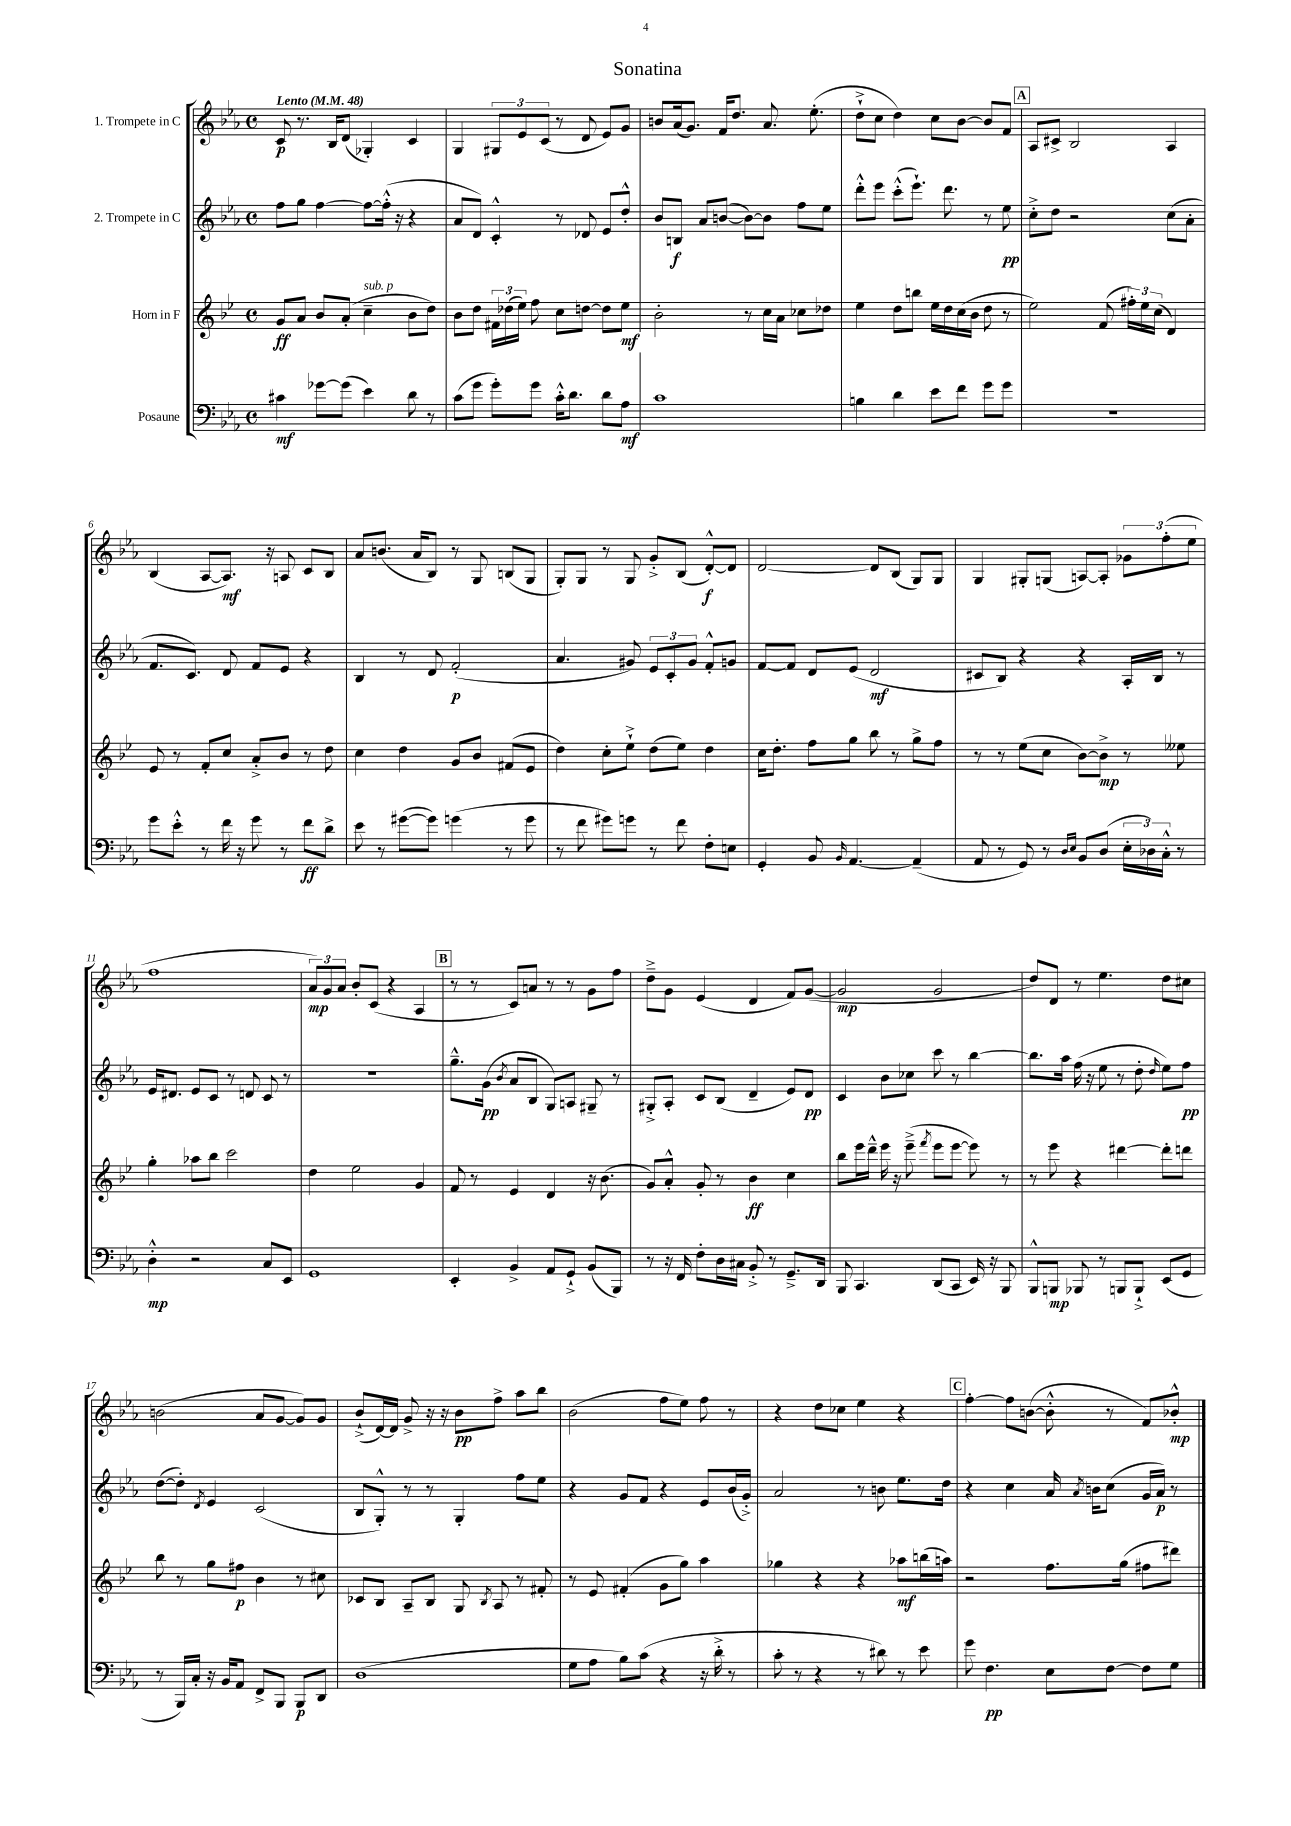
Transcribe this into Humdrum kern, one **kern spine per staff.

**kern	**dynam	**kern	**dynam	**kern	**dynam	**kern	**dynam
*part4	*part4	*part3	*part3	*part2	*part2	*part1	*part1
*staff4	*staff4	*staff3	*staff3	*staff2	*staff2	*staff1	*staff1
*I"Posaune	*	*I"Horn in F	*	*I"2. Trompete in C	*	*I"1. Trompete in C	*
*clefF4	*	*clefG2	*	*clefG2	*	*clefG2	*
*k[b-e-a-]	*	*k[b-e-]	*	*k[b-e-a-]	*	*k[b-e-a-]	*
*M4/4	*	*M4/4	*	*M4/4	*	*M4/4	*
*met(c)	*	*met(c)	*	*met(c)	*	*met(c)	*
*MM48	*	*MM48	*	*MM48	*	*MM48	*
=1	=1	=1	=1	=1	=1	=1	=1
!	!	!	!	!	!	!LO:TX:a:B:t=Lento	!
4c#X\	mf	8g/L	ff	8ff\L	.	8c/	p
.	.	8a/J	.	8gg\J	.	8.r	.
[8g-X\L	.	8b-/L	.	[4ff\	.	.	.
.	.	.	.	.	.	16B-/KL	.
(8g-\J]	.	(8a'/J	.	.	.	(8d/J	.
!	!	!LO:TX:a:i:t=sub. p	!	!	!	!	!
4e-\)	.	4cc~\	.	8ff\L_	.	4G-X'/)	.
.	.	.	.	(16ff'^^\Jk]	.	.	.
.	.	.	.	16r	.	.	.
8d\	.	8b-\L	.	4r	.	4c/	.
8r	.	8dd\J)	.	.	.	.	.
=2	=2	=2	=2	=2	=2	=2	=2
(8c\L	.	8b-\L	.	8a-/L	.	4G/	.
8g\J	.	8dd\J	.	8d/J)	.	.	.
8g'\L)	.	24f#X\LL	.	4c'^^/	.	12G#X/L	.
.	.	(24dd-X\	.	.	.	.	.
.	.	24ee-\JJ)	.	.	.	12e-/	.
8g\J	.	8ff\	.	.	.	.	.
.	.	.	.	.	.	(12c/J	.
16c'^^\KL	.	8cc\L	.	8r	.	8r	.
8.d\J	.	.	.	.	.	.	.
.	.	[8ddn\J	.	8d-X/	.	8d/	.
8d\L	.	8dd\L]	.	8e-/L	.	8e-/L)	.
8A-\J	mf	8ee-\J	mf	8dd'^^/J	.	8g/J	.
=3	=3	=3	=3	=3	=3	=3	=3
1c	.	2b-'\	.	8b-/L	.	8bn/L	.
.	.	.	.	8Bn/J	f	(16a-/k	.
.	.	.	.	.	.	8.g/J)	.
.	.	.	.	8a-/L	.	.	.
.	.	.	.	([8bn/J	.	16f/KL	.
.	.	.	.	.	.	8.dd/J	.
.	.	8r	.	8b\L_)	.	.	.
.	.	16cc\LL	.	8b\J]	.	8.a-/	.
.	.	16a\JJ	.	.	.	.	.
.	.	8cc-X\L	.	8ff\L	.	.	.
.	.	.	.	.	.	(8.ee-'\	.
.	.	8dd-X\J	.	8ee-\J	.	.	.
=4	=4	=4	=4	=4	=4	=4	=4
4Bn\	.	4ee-\	.	8ddd'^^\L	.	8dd`^\L	.
.	.	.	.	8eee-\J	.	8cc\J	.
4d\	.	8dd\L	.	(8ccc'^^\L	.	4dd\)	.
.	.	8bbn\J	.	8.eee-`\J)	.	.	.
8e-\L	.	16ee-\LL	.	.	.	8cc\L	.
.	.	16dd\	.	8.ddd\	.	.	.
8f\J	.	(16cc\	.	.	.	[8b-\J	.
.	.	16b-\JJ	.	.	.	.	.
8g\L	.	8dd\	.	8r	.	8b-/L]	.
8g\J	.	8r	.	8ee-\	pp	8f/J	.
!!LO:REH:place=s1:t=A
=5	=5	=5	=5	=5	=5	=5	=5
1r	.	2ee-\)	.	8cc'^\L	.	8A-/L	.
.	.	.	.	8dd\J	.	8c#X^/J	.
.	.	.	.	2r	.	2B-/	.
.	.	(8f/	.	.	.	.	.
.	.	24ff#X'\LL)	.	.	.	.	.
.	.	24ee-\	.	.	.	.	.
.	.	(24cc\JJ	.	.	.	.	.
.	.	4d/)	.	(8cc\L	.	4A-/	.
.	.	.	.	8a-'\J	.	.	.
!!LO:LB:g=z
=6	=6	=6	=6	=6	=6	=6	=6
8g\L	.	8e-/	.	8.f/L	.	(4B-/	.
8e-'^^\J	.	8r	.	.	.	.	.
.	.	.	.	8.c/J)	.	.	.
8r	.	8f'/L	.	.	.	[8A-/L	.
16f\	.	8cc/J	.	8d/	.	8.A-/J])	mf
16r	.	.	.	.	.	.	.
8g\	.	8a'^/L	.	8f/L	.	.	.
.	.	.	.	.	.	16r	.
8r	.	8b-/J	.	8e-/J	.	8An/	.
8f\L	ff	8r	.	4r	.	8c/L	.
8d^\J	.	8dd\	.	.	.	8B-/J	.
=7	=7	=7	=7	=7	=7	=7	=7
8e-\	.	4cc\	.	4B-/	.	8a-/L	.
8r	.	.	.	.	.	(8.bn/J	.
([8g#X\L	.	4dd\	.	8r	.	.	.
.	.	.	.	.	.	16a-/KL	.
8g#\J])	.	.	.	8d/	.	8B-/J)	.
(4gn\	.	8g/L	.	(2f'/	p	8r	.
.	.	8b-/J	.	.	.	8G/	.
8r	.	(8f#X/L	.	.	.	(8Bn/L	.
8g\	.	8e-/J	.	.	.	8G/J	.
=8	=8	=8	=8	=8	=8	=8	=8
8r	.	4dd\)	.	4.a-/	.	8G'/L)	.
8f\	.	.	.	.	.	8G/J	.
8g#X\L)	.	8cc'\L	.	.	.	8r	.
8gn\J	.	8ee-`^\J	.	8g#X/)	.	8G/	.
8r	.	(8dd\L	.	12e-/L	.	8g'^/L	.
.	.	.	.	12c'/	.	.	.
8f\	.	8ee-\J)	.	.	.	(8B-/J	.
.	.	.	.	12g#/J	.	.	.
8F'\L	.	4dd\	.	8f'^^/L	.	[8d'^^/L)	f
8En\J	.	.	.	8gn/J	.	8d/J]	.
=9	=9	=9	=9	=9	=9	=9	=9
4GG'/	.	16cc\KL	.	[8f/L	.	[2d/	.
.	.	8.dd'\J	.	.	.	.	.
.	.	.	.	8f/J]	.	.	.
8BB-/	.	8ff\L	.	8d/L	.	.	.
16qqBB-/	.	.	.	.	.	.	.
[4.AA-/	.	8gg\J	.	(8e-/J	.	.	.
.	.	8bb-\	.	2d/	mf	8d/L]	.
.	.	8r	.	.	.	(8B-/J	.
(4AA-~/]	.	8gg^\L	.	.	.	8G/L)	.
.	.	8ff\J	.	.	.	8G/J	.
=10	=10	=10	=10	=10	=10	=10	=10
8AA-/	.	8r	.	8c#X/L	.	4G/	.
8r	.	8r	.	8B-/J)	.	.	.
8GG/)	.	(8ee-\L	.	4r	.	8G#X'/L	.
8r	.	8cc\J	.	.	.	(8Gn/J	.
16qqD/LL	.	.	.	.	.	.	.
16qqE-/JJ	.	.	.	.	.	.	.
8BB-/L	.	[8b-\L)	.	4r	.	[8An/L)	.
(8D/J	.	8b-^\J]	mp	.	.	8A'/J]	.
24E-'\LL	.	8r	.	16A-'/LL	.	12g-X\L	.
24D-X\)	.	.	.	.	.	.	.
.	.	.	.	16B-/JJ	.	.	.
24C'^^\JJ	.	.	.	.	.	(12ff'\	.
8r	.	8ee--X\	.	8r	.	.	.
.	.	.	.	.	.	12ee-\J	.
!!LO:LB:g=z
=11	=11	=11	=11	=11	=11	=11	=11
4D'^^\	mp	4gg'\	.	16e-/KL	.	1ff	.
.	.	.	.	8.d#X/J	.	.	.
2r	.	8aa-X\L	.	8e-/L	.	.	.
.	.	8bb-\J	.	8c/J	.	.	.
.	.	2ccc\	.	8r	.	.	.
.	.	.	.	8dn/	.	.	.
8C/L	.	.	.	8c/	.	.	.
8EE-/J	.	.	.	8r	.	.	.
=12	=12	=12	=12	=12	=12	=12	=12
1GG	.	4dd\	.	1r	.	12a-/L)	mp
.	.	.	.	.	.	12g/	.
.	.	.	.	.	.	12a-/J	.
.	.	2ee-\	.	.	.	8b-'/L	.
.	.	.	.	.	.	(8c/J	.
.	.	.	.	.	.	4r	.
.	.	4g/	.	.	.	4A-/	.
!!LO:REH:place=s1:t=B
=13	=13	=13	=13	=13	=13	=13	=13
4EE-'/	.	8f/	.	8.gg~^^\L	.	8r	.
.	.	8r	.	.	.	8r	.
.	.	.	.	(16g\Jk	pp	.	.
.	.	.	.	8qb-/	.	.	.
4BB-^/	.	4e-/	.	8a-/L	.	8c/L)	.
.	.	.	.	8B-/J	.	8an/J	.
8AA-/L	.	4d/	.	8G/L)	.	8r	.
8GG`^/J	.	.	.	8An/J	.	8r	.
(8BB-/L	.	16r	.	8G#X~/	.	8g\L	.
.	.	(8.b-\	.	.	.	.	.
8BBB-/J)	.	.	.	8r	.	8ff\J	.
=14	=14	=14	=14	=14	=14	=14	=14
8r	.	8g/L)	.	8G#X'^/L	.	8dd~^\L	.
16r	.	8a'^^/J	.	8A-'/J	.	8g\J	.
16FF/	.	.	.	.	.	.	.
8F'\L	.	8g'/	.	8c/L	.	(4e-/	.
16D\L	.	8r	.	(8B-/J	.	.	.
16C#X\JJ	.	.	.	.	.	.	.
8BB-'^/	.	4b-\	ff	4d~/	.	4d/	.
8r	.	.	.	.	.	.	.
8.GG~^/L	.	4cc\	.	8e-/L)	.	8f/L)	.
.	.	.	.	8d/J	pp	([8g/J	.
16DD/Jk	.	.	.	.	.	.	.
=15	=15	=15	=15	=15	=15	=15	=15
8BBB-/	.	8bb-\L	.	4c/	.	2g/]	mp
4.CC/	.	16eee-\L	.	.	.	.	.
.	.	16ddd~^^\JJ	.	.	.	.	.
.	.	16eee-\	.	8b-\L	.	.	.
.	.	16r	.	.	.	.	.
.	.	(8eee-~^\	.	8cc-X\J	.	.	.
.	.	8qfff/	.	.	.	.	.
(8DD/L	.	8eee-\L	.	8ccc\	.	2g/	.
8CC/J	.	[8eee-\J	.	8r	.	.	.
16EE-/)	.	8eee-\])	.	[4bb-\	.	.	.
16r	.	.	.	.	.	.	.
8BBB-/	.	8r	.	.	.	.	.
=16	=16	=16	=16	=16	=16	=16	=16
8BBB-^^/L	.	8r	.	8.bb-\L]	.	8dd/L)	.
8BBBn/J	mp	8eee-\	.	.	.	8d/J	.
.	.	.	.	16aa-\Jk	.	.	.
8BBB-X/	.	4r	.	(16ff\	.	8r	.
.	.	.	.	16r	.	.	.
8r	.	.	.	8ee-\	.	4.ee-\	.
8BBBn/L	.	[4ddd#X\	.	8r	.	.	.
8BBB`^/J	.	.	.	8dd'\	.	.	.
.	.	.	.	16qqdd/	.	.	.
(8EE-/L	.	8ddd#'\L]	.	8ee-\L)	.	8dd\L	.
8GG/J	.	8dddn\J	.	8ff\J	pp	8cc#X\J	.
!!LO:LB:g=z
=17	=17	=17	=17	=17	=17	=17	=17
8r	.	8bb-\	.	([8dd\L	.	(2bn\	.
16BBB-/LL)	.	8r	.	8dd'\J])	.	.	.
16C'/JJ	.	.	.	.	.	.	.
.	.	.	.	8qd/	.	.	.
16r	.	8gg\L	.	4e-/	.	.	.
16BB-/KL	.	.	.	.	.	.	.
8AA-/J	.	8ff#X\J	p	.	.	.	.
8FF^/L	.	4b-\	.	(2c/	.	8a-/L	.
8BBB-/J	.	.	.	.	.	[8g/J	.
8BBB-/L	p	8r	.	.	.	8g/L])	.
8DD/J	.	8cc#X\	.	.	.	8g/J	.
=18	=18	=18	=18	=18	=18	=18	=18
(1D	.	8c-X/L	.	8B-/L	.	(8b-`^/L	.
.	.	8B-/J	.	8G'^^/J)	.	[16d/L)	.
.	.	.	.	.	.	16d/JJ]	.
.	.	8A~/L	.	8r	.	8g^/	.
.	.	8B-/J	.	8r	.	16r	.
.	.	.	.	.	.	16r	.
.	.	8G/	.	4G'/	.	8b-\L	pp
.	.	8qB-/	.	.	.	.	.
.	.	8A/	.	.	.	8ff^\J	.
.	.	8r	.	8ff\L	.	8aa-\L	.
.	.	8f#X'/	.	8ee-\J	.	8bb-\J	.
=19	=19	=19	=19	=19	=19	=19	=19
8G\L	.	8r	.	4r	.	(2b-\	.
8A-\J	.	8e-/	.	.	.	.	.
8B-\L)	.	(4f#X'/	.	8g/L	.	.	.
(8c\J	.	.	.	8f/J	.	.	.
4r	.	8g\L	.	4r	.	8ff\L	.
.	.	8gg\J)	.	.	.	8ee-\J)	.
16r	.	4aa\	.	8e-/L	.	8ff\	.
16d'^\	.	.	.	.	.	.	.
8r	.	.	.	(16b-/L	.	8r	.
.	.	.	.	16g'^/JJ)	.	.	.
=20	=20	=20	=20	=20	=20	=20	=20
8c'\	.	4gg-X\	.	2a-/	.	4r	.
8r	.	.	.	.	.	.	.
4r	.	4r	.	.	.	8dd\L	.
.	.	.	.	.	.	8cc-X\J	.
8r	.	4r	.	8r	.	4ee-\	.
8d#X\)	.	.	.	8bn\	.	.	.
8r	.	8aa-X\L	mf	8.ee-\L	.	4r	.
8e-\	.	(16bbn\L	.	.	.	.	.
.	.	16aan\JJ)	.	16dd\Jk	.	.	.
!!LO:REH:place=s1:t=C
=21	=21	=21	=21	=21	=21	=21	=21
8g\	.	2r	.	4r	.	[4ff'\	.
4.F\	pp	.	.	.	.	.	.
.	.	.	.	4cc\	.	8ff\L]	.
.	.	.	.	.	.	([8bn\J	.
8E-\L	.	8.ff\L	.	16a-/	.	8b'^^\]	.
.	.	.	.	8qa-/	.	.	.
.	.	.	.	16bn\KL	.	.	.
[8F\J	.	.	.	(8cc\J	.	8r	.
.	.	(16gg\Jk	.	.	.	.	.
8F\L]	.	8ff#X\L	.	16g/LL	.	8f/L)	.
.	.	.	.	16a-/JJ)	p	.	.
8G\J	.	8ddd#X\J)	.	8r	.	8b-X'^^/J	mp
==	==	==	==	==	==	==	==
*-	*-	*-	*-	*-	*-	*-	*-
